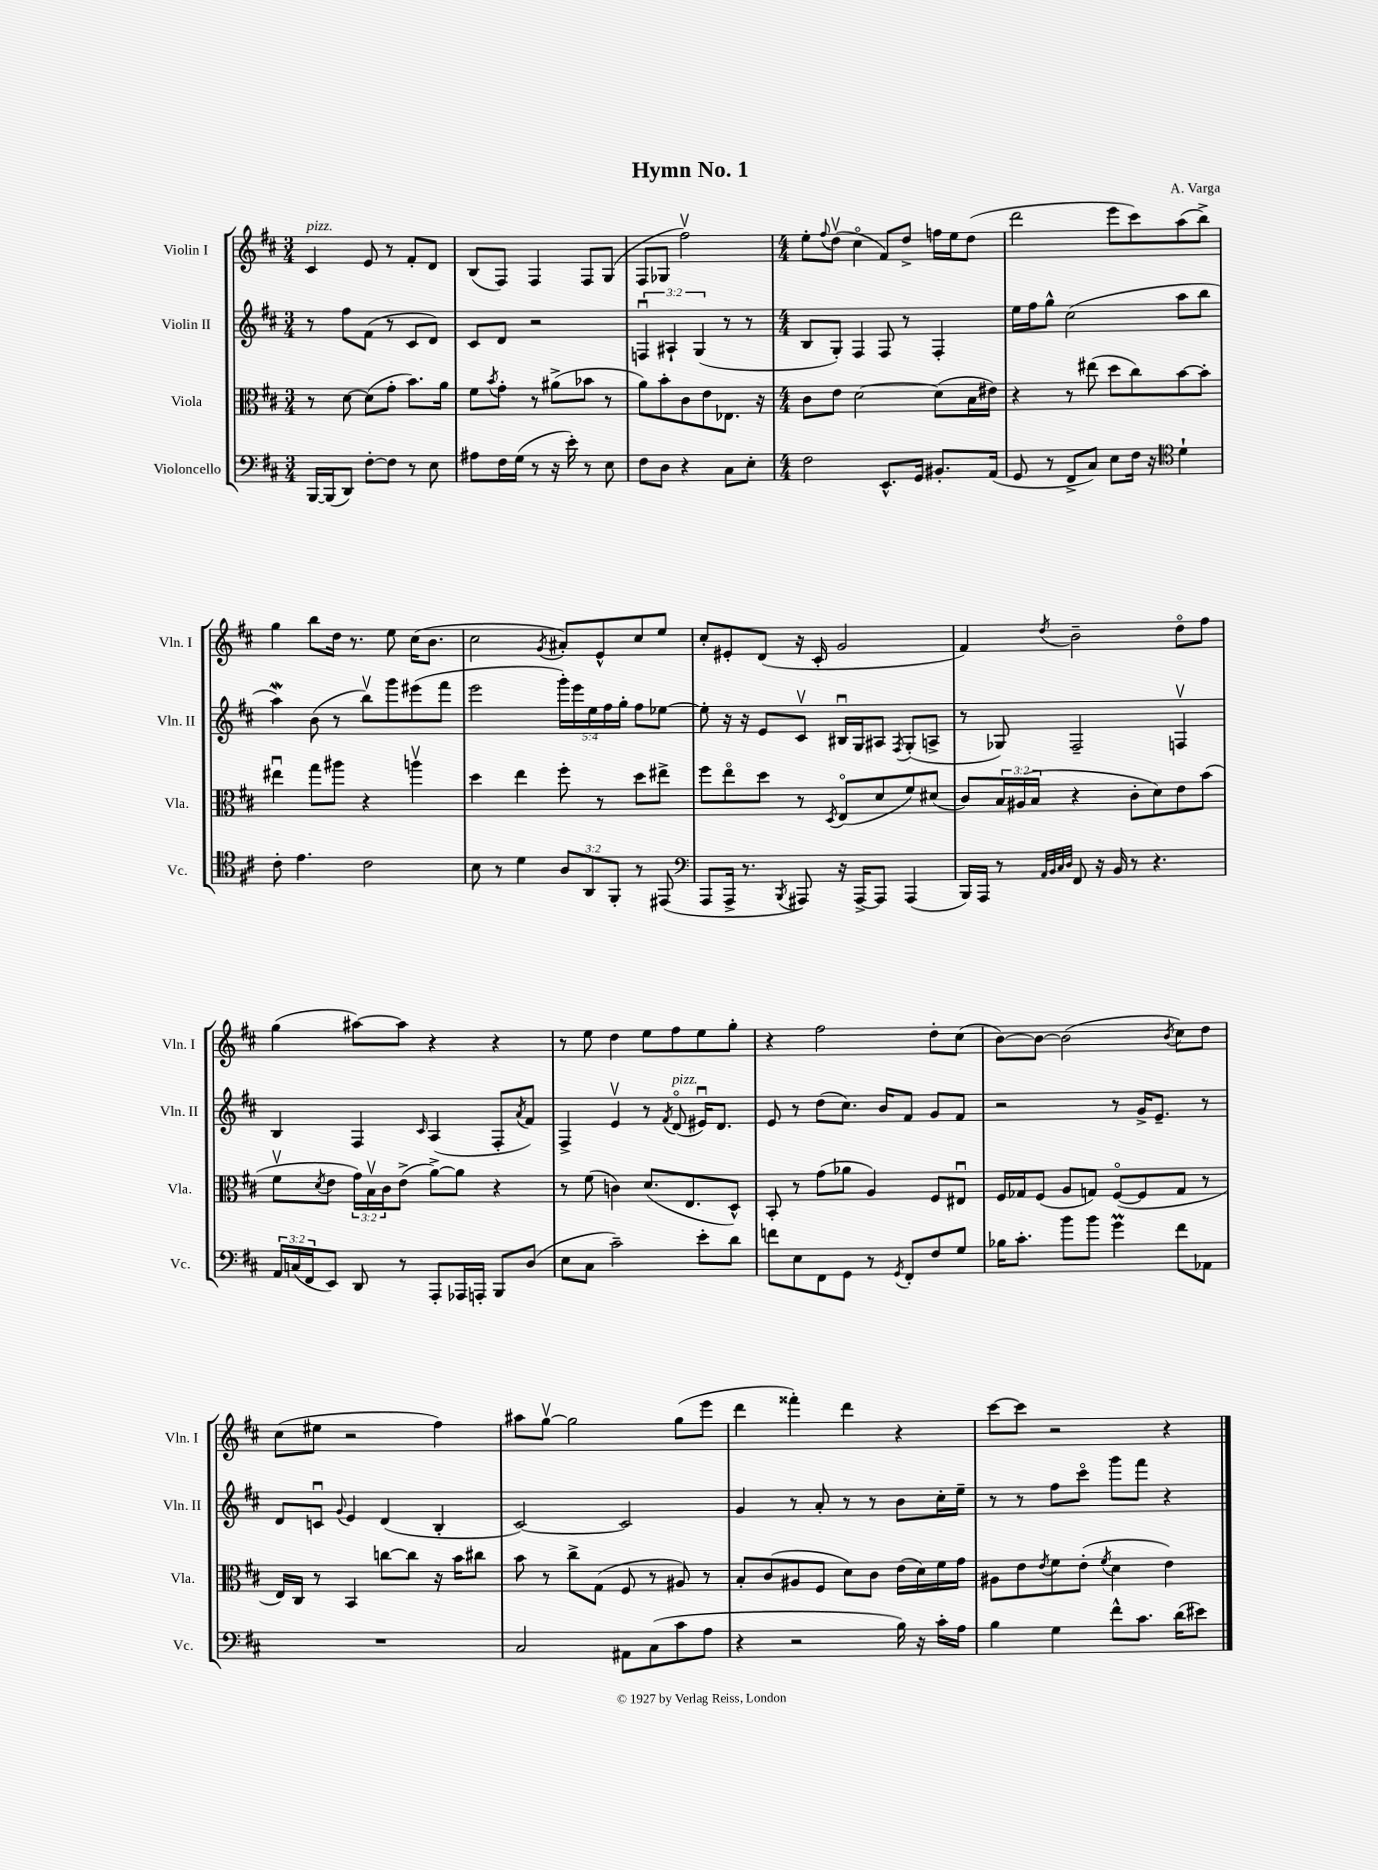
\header { title = "Hymn No. 1" composer = "A. Varga" }
<<
\new StaffGroup <<
\new Staff = "s0" \with { instrumentName = "Violin I" shortInstrumentName = "Vln. I" } {
    \clef treble \key d \major \numericTimeSignature \time 3/4
    cis'4^\markup { \italic "pizz." } e'8 r8 fis'8-. d'8 |
    b8( fis8) fis4 fis8 g8( |
    fis8 ges8 fis''2\upbow) |
    \numericTimeSignature \time 4/4 e''8-. \appoggiatura { fis''8 } d''8\upbow( cis''4\flageolet fis'8) d''8-> f''16 e''16 d''8( |
    d'''2 e'''8 cis'''8) a''8( b''8->) |
    g''4 b''8 d''16 r8. e''8 cis''16( b'8. |
    cis''2 \acciaccatura { g'8 } ais'8-.) e'8-^ cis''8 e''8 |
    cis''8-. eis'8-. d'8( r16 cis'16-. g'2 |
    fis'4) \acciaccatura { d''8 } b'2-- d''8\flageolet fis''8 |
    g''4( ais''8~) ais''8 r4 r4 |
    r8 e''8 d''4 e''8 fis''8 e''8 g''8-. |
    r4 fis''2 d''8-. cis''8( |
    b'8~) b'8~ b'2( \acciaccatura { b'8 } cis''8) d''8 |
    cis''8( eis''8 r2 fis''4) |
    ais''8 g''8~\upbow g''2 g''8( e'''8 |
    d'''4 fisis'''4-.) d'''4 r4 |
    cis'''8~ cis'''8 r2 r4 \bar "|." |
}
\new Staff = "s1" \with { instrumentName = "Violin II" shortInstrumentName = "Vln. II" } {
    \clef treble \key d \major \numericTimeSignature \time 3/4 \override Staff.TupletNumber.text = #tuplet-number::calc-fraction-text
    r8 fis''8 fis'8( r8 cis'8 d'8) |
    cis'8 d'8 r2 |
    \tuplet 3/2 { f4\downbow ais4-! g4( } r8 r8 |
    \numericTimeSignature \time 4/4 b8 g8-.) fis4 fis8 r8 fis4-. |
    e''16 fis''16 g''8-^ cis''2( a''8 b''8 |
    a''4\mordent) b'8( r8 b''8\upbow) g'''8 eis'''8( fis'''8 |
    e'''2 \tuplet 5/4 { g'''16-.) e'''16 e''16 fis''16 g''16-. } fis''8 ees''8~ |
    ees''8-. r16 r16 e'8 cis'8\upbow bis16\downbow g16 ais8 \acciaccatura { fis8 } g8-.( a8-> |
    r8 ges8) fis2-- f4\upbow |
    b4 fis4 \grace { cis'16 } a4( fis8-. \acciaccatura { a'8 } fis'8) |
    fis4-> e'4\upbow r8 \acciaccatura { fis'8 } d'8\flageolet^\markup { \italic "pizz." }( eis'16\downbow) d'8. |
    e'8 r8 d''8( cis''8.) b'16 fis'8 g'8 fis'8 |
    r2 r8 g'16-> e'8.-- r8 |
    d'8 c'8\downbow \appoggiatura { g'8 } e'4 d'4( b4-. |
    cis'2~) cis'2 |
    g'4 r8 a'8-. r8 r8 b'8 cis''16-. e''16-- |
    r8 r8 fis''8 cis'''8\flageolet g'''8 fis'''8 r4 \bar "|." |
}
\new Staff = "s2" \with { instrumentName = "Viola" shortInstrumentName = "Vla." } {
    \clef alto \key d \major \numericTimeSignature \time 3/4 \override Staff.TupletNumber.text = #tuplet-number::calc-fraction-text
    r8 d'8~ d'8( g'8-. b'8.) a'16 |
    fis'8 \acciaccatura { b'8 } g'8-. r8 ais'8->( bes'8 r8 |
    a'8) b'8-. cis'8 e'8 ees8. r16 |
    \numericTimeSignature \time 4/4 cis'8 e'8 d'2~ d'8( b16 eis'16) |
    r4 r8 eis''8( d''8 cis''8) b'8~ b'8-. |
    eis''4\downbow g''8 ais''8 r4 a''4\upbow |
    d''4 e''4 fis''8-. r8 d''8 eis''8-> |
    fis''8 e''8\flageolet d''8 r8 \acciaccatura { d8 } e8\flageolet( d'8 fis'8) dis'8( |
    cis'8) \tuplet 3/2 { b16 ais16( b16 } r4 cis'8-. d'8) e'8 b'8( |
    fis'8\upbow \acciaccatura { d'8 } e'8 \tuplet 3/2 { g'16) b16\upbow cis'16 } e'8->( a'8~->) a'8 r4 |
    r8 fis'8( c'4) d'8.( e8. d8-^) |
    b,8-. r8 g'8( aes'8 a4) fis8 eis8\downbow |
    fis16 ges16 fis8( a8 g8) fis8~\flageolet( fis8 g8 r8 |
    e16) cis16 r8 b,4 c''8~ c''8 r16 b'16 cis''8 |
    b'8 r8 cis''8-> g8( fis8 r8 ais8) r8 |
    b8-. cis'8( ais8 fis8 d'8) cis'8 e'16( d'16) fis'16 g'16 |
    ais8 e'8 \acciaccatura { e'8 } fis'8 e'8-.( \acciaccatura { fis'8 } d'4 e'4) \bar "|." |
}
\new Staff = "s3" \with { instrumentName = "Violoncello" shortInstrumentName = "Vc." } {
    \clef bass \key d \major \numericTimeSignature \time 3/4 \override Staff.TupletNumber.text = #tuplet-number::calc-fraction-text
    b,,16~ b,,16( d,8) fis8~-. fis8 r8 e8 |
    ais8 fis16 g16( r8 r16 e'16-.) r8 e8 |
    fis8 d8 r4 cis8 e8-. |
    \numericTimeSignature \time 4/4 fis2 e,8.-^ g,16 bis,8.-. a,16( |
    g,8 r8 fis,8-> cis8) e8 fis16 r16 \clef tenor d'4-! |
    cis'8-. e'4. cis'2 |
    b8 r8 d'4 \tuplet 3/2 { a8 a,8 fis,8-. } r8 eis,8( |
    \clef bass a,,8 a,,16-> r8. \acciaccatura { b,,8 } ais,,8) r16 ais,,16~-> ais,,8 ais,,4( |
    b,,16) a,,16 r8 \grace { a,32 b,32 cis32 d32 } fis,8 r16 b,16 r8 r4. |
    \tuplet 3/2 { a,16 c16( fis,16 } e,8) d,8 r8 a,,8-. aes,,16 a,,16-. b,,8 d8( |
    e8 cis8 cis'2--) e'8-. d'8 |
    f'8 e8 fis,8 g,8 r8 \acciaccatura { g,8 } fis,8-. fis8 g8 |
    bes16 cis'8.-. b'8 b'8 g'4\prall fis'8 aes,8 |
    R1 |
    cis2 ais,8 cis8( cis'8 a8 |
    r4 r2 b16) r16 cis'16-. a16 |
    b4 g4 fis'8-^ cis'8. d'16( eis'8) \bar "|." |
}
>>
>>
\layout { \context { \Score \remove "Bar_number_engraver" } }
